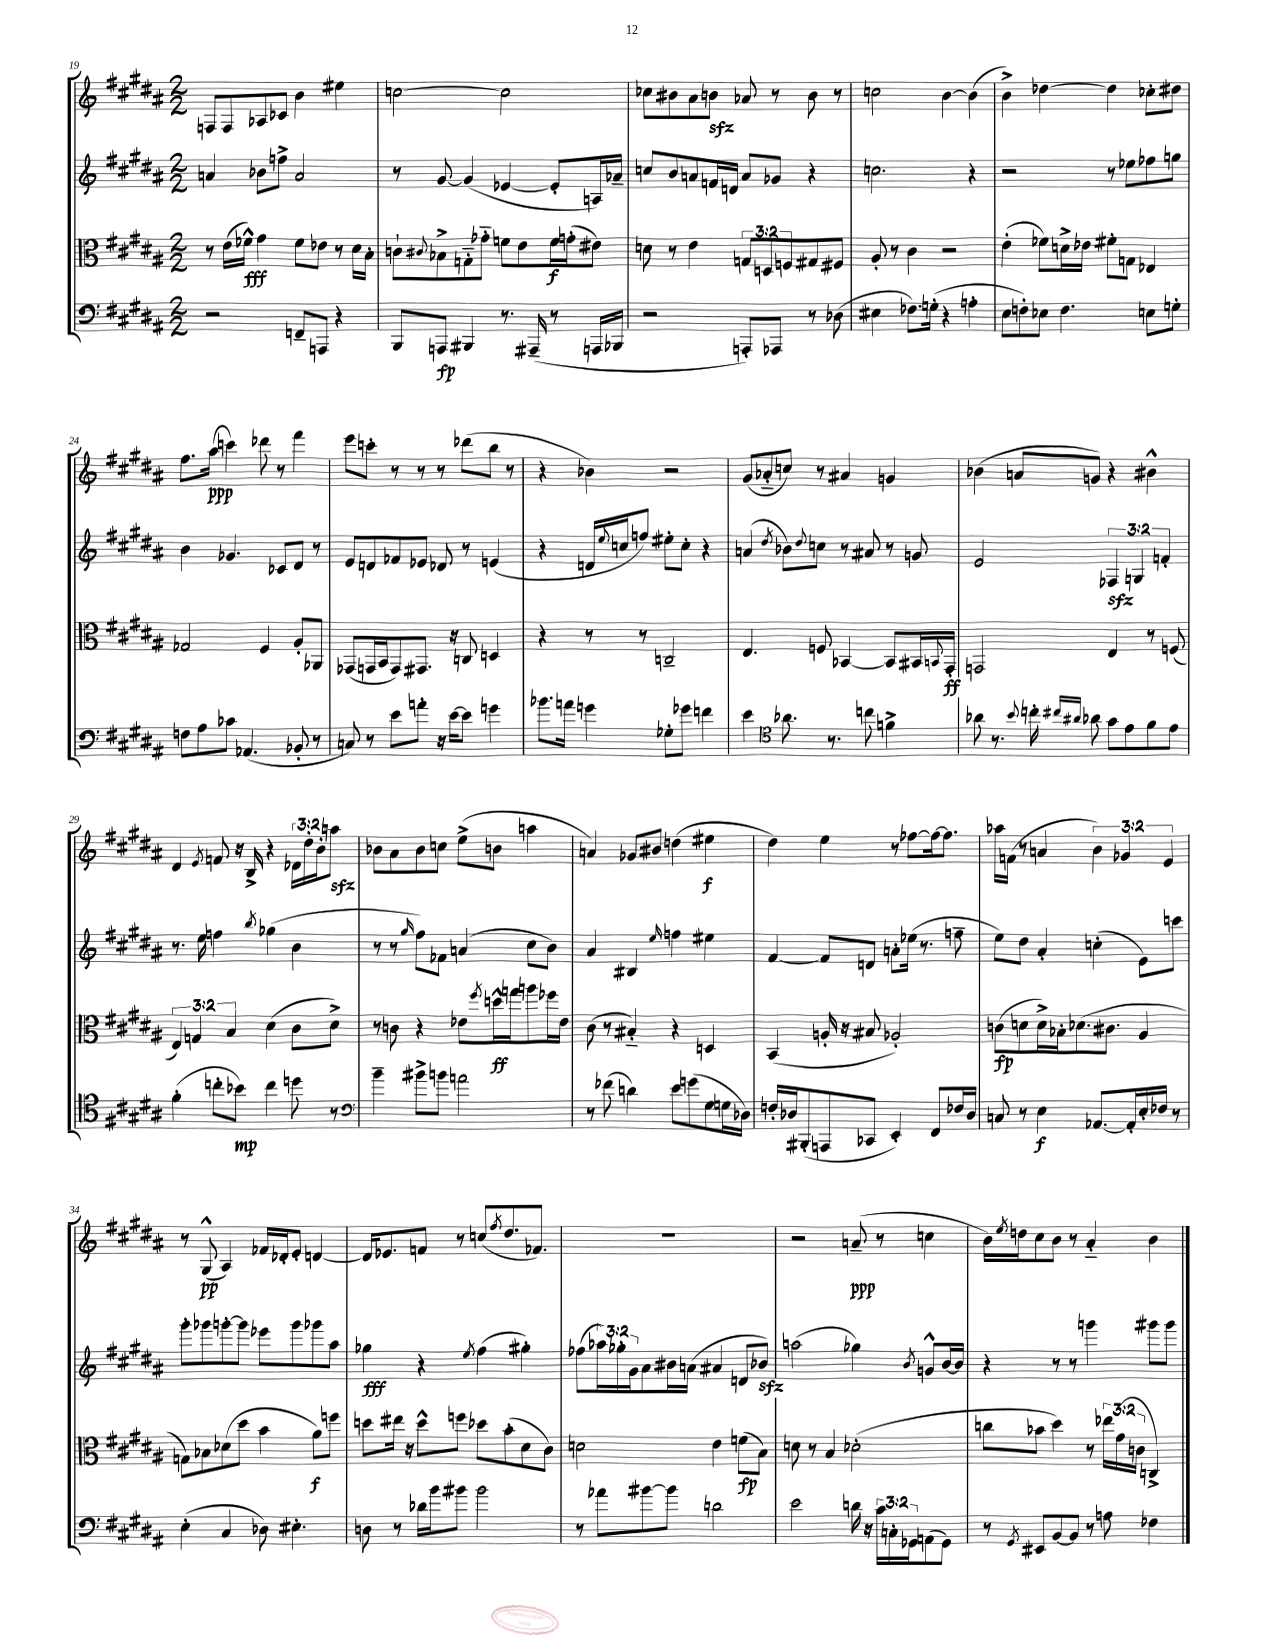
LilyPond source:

<<
\new StaffGroup <<
\new Staff = "s0" {
    \clef treble \key b \major \numericTimeSignature \time 2/2 \override Staff.TupletNumber.text = #tuplet-number::calc-fraction-text
    f8 f8 aes8 ces'8 b'4 eis''4 |
    c''2~ c''2 |
    ces''8 bis'8 ais'8 b'8\sfz aes'8 r8 b'8 r8 |
    c''2 b'4~ b'4( |
    b'4->) des''4~ des''4 ces''8-. dis''8 |
    fis''8. ais''16\ppp( c'''4) des'''8 r8 fis'''4 |
    e'''8 c'''8-. r8 r8 r8 des'''8( b''8 r8 |
    r4 bes'4) r2 |
    gis'8( aes'8-_ c''8) r8 ais'4 g'4 |
    bes'4( a'8 g'8) r4 bis'4-^ |
    dis'4 \acciaccatura { e'8 } f'8 r16 b16-> r4 \tuplet 3/2 { des'16 dis''16-. b'16-. } a''8\sfz |
    bes'8 ais'8 bes'8 c''8 e''8->( b'8 a''4 |
    a'4) ges'8 bis'8 d''4( eis''4\f |
    dis''4) e''4 r8 fes''8~ fes''16~ fes''8. |
    aes''16 f'16( r8 a'4 \tuplet 3/2 { b'4) ges'4 e'4 } |
    r8 gis8-^\pp( ais4) fes'16 des'16-. e'8-. d'4~ |
    d'16 ees'8. f'8 r8 c''8( \acciaccatura { fis''8 } dis''8. fes'8.) |
    R1 |
    r2 a'8--\ppp( r8 c''4 |
    b'16) \acciaccatura { e''8 } d''16 cis''8 b'8 r8 ais'4-_ b'4 \bar "|." |
}
\new Staff = "s1" {
    \clef treble \key b \major \numericTimeSignature \time 2/2 \override Staff.TupletNumber.text = #tuplet-number::calc-fraction-text
    a'4 bes'8 f''8-> a'2 |
    r8 gis'8~ gis'4( ees'4~ ees'8-. a16) aes'16-- |
    c''8 b'8 a'8 f'16 d'16 a'8 ges'8 r4 |
    c''2. r4 |
    r2 r8 ees''8 fes''8 g''8 |
    b'4 ges'4. ces'8 dis'8 r8 |
    e'8 d'8 fes'8 ees'8 des'8 r8 e'4( |
    r4 d'16 \appoggiatura { e''8 } c''16 f''8) eis''8-. c''8-. r4 |
    a'4( \acciaccatura { dis''8 } bes'8) \appoggiatura { dis''8 } c''8 r8 ais'8 r8 g'8 |
    e'2 \tuplet 3/2 { fes4\sfz g4 f'4-. } |
    r8. e''16 f''4 \acciaccatura { b''8 } ges''4( b'4 |
    r8 r8 \grace { gis''16 } fis''8) fes'8 a'4( cis''8 b'8) |
    ais'4 bis4 \grace { e''16 } f''4 eis''4 |
    fis'4~ fis'8 d'8 a'8-. ees''16( r8. f''8-- |
    e''8) dis''8 ais'4-. c''4-.( e'8) c'''8 |
    gis'''8-. ges'''8 g'''8~-. g'''8 ees'''8 g'''8 ges'''8 ais''8 |
    ges''4\fff r4 \acciaccatura { e''8 } fis''4( gis''4-.) |
    fes''8( \tuplet 3/2 { aes''16) ges''16-. gis'16 } ais'8 bis'16 a'16( ais'4 d'8 bes'8\sfz) |
    a''2( ges''4) \acciaccatura { b'8 } g'8-^ b'16~ b'16 |
    r4 r8 r8 g'''4 gis'''8 gis'''8 \bar "|." |
}
\new Staff = "s2" {
    \clef alto \key b \major \numericTimeSignature \time 2/2 \override Staff.TupletNumber.text = #tuplet-number::calc-fraction-text
    r8 e'16( fes'16-^\fff) gis'4 fes'8 ees'8 r8 dis'16 b16-. |
    c'8-! \appoggiatura { cis'8 } bes8-> g8-_ ges'8-_ f'8 e'8 f'16\f g'16-.( eis'8) |
    d'8 r8 e'4 \tuplet 3/2 { g8 d8 f8 } gis8 fis8 |
    ais8-. r8 cis'4 r2 |
    e'4-.( fes'8) d'16-> ees'16 fis'8-. g8 ees4 |
    ges2 fis4 ais8-. aes,8 |
    ges,8( g,16 b,16 g,8) gis,8. r16 c8 d4 |
    r4 r8 r8 c2-- |
    e4. f8 bes,4~ bes,8 bis,16 \appoggiatura { b,8 } gis,16-.\ff |
    g,2 e4 r8 f8( |
    \tuplet 3/2 { e4) g4 b4 } dis'4( cis'8 dis'8->) |
    r8 c'8 r4 ees'8 \acciaccatura { fis''8 } d''16-^\ff g''16 a''8 fes''16 ees'16 |
    cis'8( r8 bis4-_) r4 d4 |
    b,4( a16-. r16 bis8 aes2-.) |
    c'8\fp( d'8 d'16->) bes16-. des'8.( cis'8. ais4 |
    g8) bes8 des'8( dis''8 b'4 ais'8\f) f''8 |
    d''8 eis''16 r16 d''8-^ f''8 des''8 b'8-.( dis'8 cis'8) |
    d'2 e'4 f'8\fp( b8) |
    d'8 r8 b4 des'2-.( |
    c''8 bes'8 dis''4) r8 \tuplet 3/2 { ees''16 gis'16( c'16 } c4->) \bar "|." |
}
\new Staff = "s3" {
    \clef bass \key b \major \numericTimeSignature \time 2/2 \override Staff.TupletNumber.text = #tuplet-number::calc-fraction-text
    r2 f,8-- a,,8 r4 |
    b,,8 a,,8\fp bis,,4 r8. ais,,16--( r8 a,,16 bes,,16 |
    r2 a,,8-.) aes,,8 r8 des8( |
    eis4 fes8.) g16-.( r4 a4-. |
    e8 f8-.) ees8 f4. e8 g8-. |
    f8 ais8 ces'8 aes,4.( bes,8-. r8 |
    c8) r8 e'8 a'8-. r16 e'16~ e'8 g'4 |
    bes'8. a'16 g'4 ges8-. ges'8 f'4 |
    e'4 \clef tenor aes'8. r8. c''8 f'4-> |
    aes'8 r8. \appoggiatura { b'8 } c''16-. \grace { cis''16 ais'16 } aes'8 gis'8 e'8 fis'8 e'8 |
    fis'4-.( c''8-. bes'8\mp) c''4 d''8 r8 |
    \clef bass b'4-- bis'8-> b'8 a'2 |
    r8 fes'8( d'4) e'8 g'8( gis8 g16 des16) |
    f16-. des16 bis,,8-.( a,,8 ces,8 e,4-.) fis,8 fes16 des16 |
    c8 r8 e4\f aes,8.~ aes,16-. e16-. fes16 r8 |
    e4-.( cis4 des8) eis4.-. |
    d8 r8 des'16 b'16 bis'8 bis'2 |
    r8 aes'8 bis'8~ bis'8 d'2 |
    e'2 d'16 r16 \tuplet 3/2 { cis'16 c16-. ges,16 } a,8( ges,8) |
    r8 \acciaccatura { gis,8 } eis,8 b,8~ b,8 r8 a8 fes4 \bar "|." |
}
>>
>>
\layout { \context { \Score currentBarNumber = #19 } }
